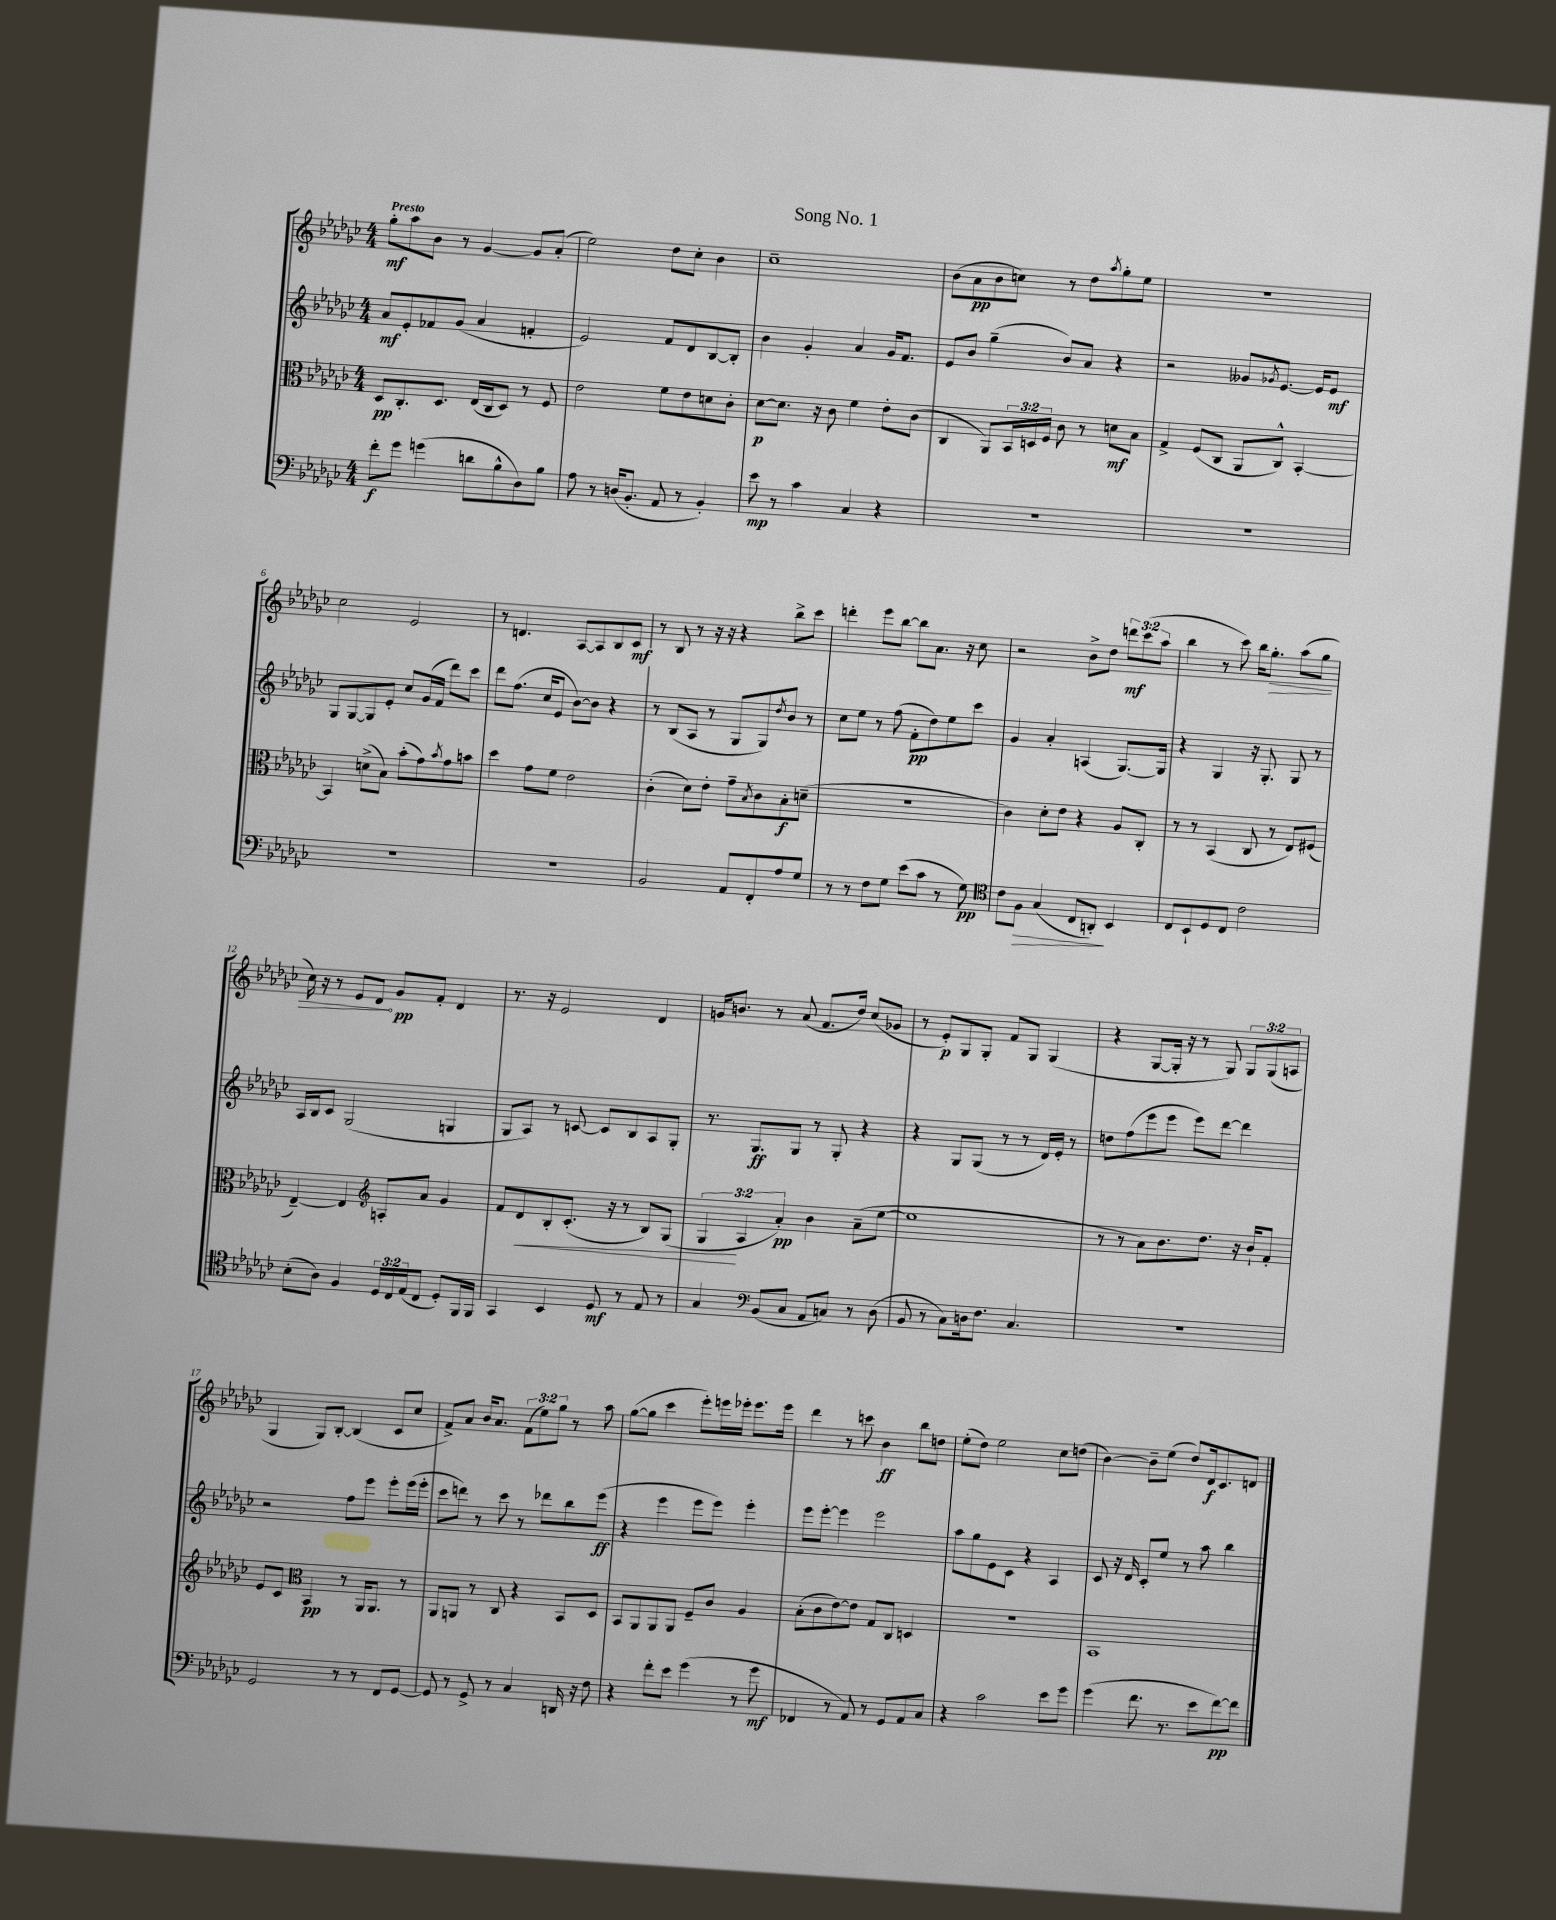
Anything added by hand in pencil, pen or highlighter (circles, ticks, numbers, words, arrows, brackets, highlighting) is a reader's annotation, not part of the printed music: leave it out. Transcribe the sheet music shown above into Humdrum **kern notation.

**kern	**dynam	**kern	**dynam	**kern	**dynam	**kern	**dynam
*part4	*part4	*part3	*part3	*part2	*part2	*part1	*part1
*staff4	*staff4	*staff3	*staff3	*staff2	*staff2	*staff1	*staff1
*clefF4	*	*clefC3	*	*clefG2	*	*clefG2	*
*k[b-e-a-d-g-c-]	*	*k[b-e-a-d-g-c-]	*	*k[b-e-a-d-g-c-]	*	*k[b-e-a-d-g-c-]	*
*M4/4	*	*M4/4	*	*M4/4	*	*M4/4	*
=1	=1	=1	=1	=1	=1	=1	=1
!	!	!	!	!	!	!LO:TX:a:B:t=Presto	!
8f'\L	f	8D-/L	pp	8a-/L	mf	8gg-'\L	mf
8g-\J	.	8.C-'/	.	8e-'/	.	8aa-\	.
(4gn\	.	.	.	8f-X/	.	8b-\J	.
.	.	8.D-/J	.	.	.	.	.
.	.	.	.	(8g-/J	.	8r	.
8dn\L	.	(16E-/LL	.	4a-/	.	[4g-/	.
.	.	16C-/J	.	.	.	.	.
8B-^^\	.	8D-/J)	.	.	.	.	.
8D-\)	.	8r	.	4fn'/	.	8g-/L]	.
8B-\J	.	8F/	.	.	.	(8a-'/J	.
=2	=2	=2	=2	=2	=2	=2	=2
8A-\	.	2e-\	.	2e-/)	.	2ee-\)	.
8r	.	.	.	.	.	.	.
(16Dn/KL	.	.	.	.	.	.	.
8.BB-'/J	.	.	.	.	.	.	.
8AA-/	.	8f\L	.	8f/L	.	8dd-\L	.
8r	.	8e-\	.	8d-/	.	8cc-'\J	.
4BB-'/)	.	8dn\	.	[8B-/	.	4b-\	.
.	.	8c-'\J	.	8B-'/J]	.	.	.
=3	=3	=3	=3	=3	=3	=3	=3
8e-\	mp	[8d-\L	p	4b-\	.	1cc-~	.
8r	.	8.d-\J]	.	.	.	.	.
4c-\	.	.	.	4g-'/	.	.	.
.	.	16r	.	.	.	.	.
.	.	8c-\	.	.	.	.	.
4C-/	.	4f\	.	4a-/	.	.	.
4r	.	8e-'\L	.	16g-/KL	.	.	.
.	.	.	.	8.f/J	.	.	.
.	.	(8c-\J	.	.	.	.	.
=4	=4	=4	=4	=4	=4	=4	=4
1r	.	4C-/	.	8e-/L	.	(8b-\L	.
.	.	.	.	8b-/J	.	8a-\	pp
.	.	8AA-/L)	.	(4gg-~\	.	8b-\	.
.	.	24BB-/L	.	.	.	8ccn\J)	.
.	.	24Dn/	.	.	.	.	.
.	.	24F/JJ	.	.	.	.	.
.	.	8c-\	.	8b-/L)	.	8r	.
.	.	8r	.	8a-/J	.	8dd-\L	.
.	.	.	.	.	.	8qaa-/	.
.	.	8dn\L	mf	4r	.	8gg-'\	.
.	.	8B-\J	.	.	.	8ee-\J	.
=5	=5	=5	=5	=5	=5	=5	=5
1r	.	4G-^/	.	2r	.	1r	.
.	.	(8F/L	.	.	.	.	.
.	.	8C-/J	.	.	.	.	.
.	.	8AA-/L	.	8g--X/L	.	.	.
.	.	.	.	8qg-X/	.	.	.
.	.	8C-^^/J)	.	[8.e-/J	.	.	.
.	.	[4BB-'/	.	.	.	.	.
.	.	.	.	16e-/KL]	.	.	.
.	.	.	.	8e-/J	mf	.	.
!!LO:LB:g=z
=6	=6	=6	=6	=6	=6	=6	=6
1r	.	4BB-/]	.	8G-/L	.	2cc-\	.
.	.	.	.	[8G-/	.	.	.
.	.	(8dn^\L	.	8G-/]	.	.	.
.	.	8B-\J)	.	8e-'/J	.	.	.
.	.	(8b-'\L	.	8cc-/L	.	2e-/	.
.	.	8g-\)	.	(16g-/L	.	.	.
.	.	.	.	16f/JJ	.	.	.
.	.	8qb-/	.	.	.	.	.
.	.	8g-\	.	8ddd-\L)	.	.	.
.	.	8bn\J	.	8ccc-\J	.	.	.
=7	=7	=7	=7	=7	=7	=7	=7
1r	.	4dd-\	.	8ddd-\L	.	8r	.
.	.	.	.	(8.ff\J	.	4.dn/	.
.	.	8g-\L	.	.	.	.	.
.	.	.	.	16cc-/KL	.	.	.
.	.	8f\J	.	8e-/J	.	.	.
.	.	2e-\	.	[8b-\L)	.	[8A-/L	.
.	.	.	.	8b-\J]	.	8A-/]	.
.	.	.	.	4r	.	8B-/	.
.	.	.	.	.	.	8c-/J	mf
=8	=8	=8	=8	=8	=8	=8	=8
2BB-/	.	(4c-'\	.	8r	.	8r	.
.	.	.	.	(8B-/L	.	8B-/	.
.	.	8d-\L)	.	8A-/J	.	8r	.
.	.	8e-'\J	.	8r	.	16r	.
.	.	.	.	.	.	16r	.
8AA-/L	.	8g-~\L	.	8G-/L	.	4r	.
.	.	8qB-/	.	.	.	.	.
8FF'/	.	8c-\	.	8G-/)	.	.	.
.	.	.	.	8qdd-/	.	.	.
8A-/	.	8B-'\	f	8b-/J	.	8bb-^\L	.
8G-/J	.	(8dn~\J	.	8r	.	8ccc-\J	.
=9	=9	=9	=9	=9	=9	=9	=9
8r	.	1r	.	8cc-\L	.	4dddn'\	.
8r	.	.	.	8ee-\J	.	.	.
8F\L	.	.	.	8r	.	8eee-\L	.
8G-\J	.	.	.	(8ff\	.	[8bb-\J	.
(8e-\L	.	.	.	8f'\L	pp	8bb-\L]	.
8c-\J	.	.	.	8dd-\)	.	8.a-\J	.
8r	.	.	.	8ee-\	.	.	.
.	.	.	.	.	.	16r	.
8G-\)	pp	.	.	8ccc-\J	.	8cc-\	.
=10	=10	=10	=10	=10	=10	=10	=10
*clefC4	*	*	*	*	*	*	*
8c-\L	.	4c-\)	.	4g-/	.	2r	.
!	!LO:HP:b	!	!	!	!	!	!
8F\J	>	.	.	.	.	.	.
(4G-/	.	8d-'\L	.	4a-'/	.	.	.
.	.	8e-\J	.	.	.	.	.
8C-/L	.	4r	.	(4An/	.	8b-^\L	.
8AAn'/J)	.	.	.	.	.	8dd-\J	.
4BB-/	]	8A-/L	.	[8.G-/L)	.	12dddn\L	mf
.	.	.	.	.	.	(12ccc-\	.
.	.	8C-'/J	.	.	.	.	.
.	.	.	.	.	.	12aa-\J	.
.	.	.	.	16G-/Jk]	.	.	.
=11	=11	=11	=11	=11	=11	=11	=11
8C-/L	.	8r	.	4r	.	4bb-\	.
8BB-`/	.	8r	.	.	.	.	.
8D-/	.	(4BB-/	.	4G-/	.	8r	.
8C-/J	.	.	.	.	.	8ccc-\)	.
2c-\	.	8C-/	.	16r	.	16bb-\KL	.
!	!	!	!	!	!	!	!LO:HP:b
.	.	.	.	8.G-'/	.	8.gg-'\J	>
.	.	8r	.	.	.	.	.
.	.	8E-/L)	.	8G-/	.	(8aa-\L	.
.	.	(8F#X/J	.	8r	.	8gg-\J	.
!!LO:LB:g=z
=12	=12	=12	=12	=12	=12	=12	=12
(8B-'\L	.	[4E-~/)	.	16A-/LL	.	16cc-\)	.
.	.	.	.	16B-/J	.	16r	.
8A-\J)	.	.	.	8c-/J	.	8r	.
4F/	.	4E-/]	.	(2G-/	.	8e-/L	.
.	.	.	.	.	.	8d-/J	.
*	*	*clefG2	*	*	*	*	*
24D-/LL	.	8An'/L	.	.	.	8g-/L	] pp
24C-/	.	.	.	.	.	.	.
(24E-/J	.	.	.	.	.	.	.
8C-/J	.	8a-/J	.	.	.	8f'/J	.
8D-'/L)	.	4g-/	.	4Gn/	.	4d-/	.
16FF/L	.	.	.	.	.	.	.
16FF/JJ	.	.	.	.	.	.	.
=13	=13	=13	=13	=13	=13	=13	=13
4GG-/	.	8f/L	.	8G-/L	.	8.r	.
!	!	!	!LO:HP:b	!	!	!	!
.	.	8d-/	<	8A-/J)	.	.	.
.	.	.	.	.	.	16r	.
4BB-/	.	8B-'/	.	8r	.	2e-/	.
.	.	(8.c-'/J	.	[8cn/	.	.	.
8D-/	mf	.	.	8c/L]	.	.	.
.	.	16r	.	.	.	.	.
8r	.	8r	.	8B-/	.	.	.
8E-/	.	8B-/L)	.	8A-/	.	4d-/	.
8r	.	(8G-/J	.	8G-'/J	.	.	.
=14	=14	=14	=14	=14	=14	=14	=14
4G-/	.	6G-/	.	8.r	.	16gn/KL	.
.	.	.	.	.	.	8.bn/J	.
.	.	6A-/	[	.	.	.	.
.	.	.	.	8.G-/L	ff	.	.
*clefF4	*	*	*	*	*	*	*
(8BB-/L	.	.	.	.	.	8r	.
.	.	6a-'/)	pp	.	.	.	.
8C-/J	.	.	.	8G-/J	.	(8a-/	.
8AA-/L	.	4b-\	.	8r	.	8.f/L	.
8Cn/J)	.	.	.	8G-'/	.	.	.
.	.	.	.	.	.	16dd-/Jk)	.
8r	.	(8a-~\L	.	4r	.	(8cc-/L	.
(8D-\	.	[8ee-\J	.	.	.	8g-X/J	.
=15	=15	=15	=15	=15	=15	=15	=15
8BB-/	.	1ee-]	.	4r	.	8r	.
8r	.	.	.	.	.	8e-'/L)	p
8C-\L)	.	.	.	8G-/L	.	8G-/	.
16Dn\k	.	.	.	(8G-/J	.	8G-'/J	.
8.F\J	.	.	.	.	.	.	.
.	.	.	.	8r	.	8f/L	.
4.C-/	.	.	.	8r	.	8G-/J	.
.	.	.	.	16d-/LL)	.	(4G-/	.
.	.	.	.	16e-'/JJ	.	.	.
.	.	.	.	8r	.	.	.
=16	=16	=16	=16	=16	=16	=16	=16
1r	.	8r	.	8ddn\L	.	4r	.
.	.	8r	.	(8ff\	.	.	.
.	.	8a-\L)	.	8eee-\	.	[8G-/L	.
.	.	8.b-\	.	8eee-\J	.	16G-'/Jk]	.
.	.	.	.	.	.	16r	.
.	.	.	.	8eee-\L)	.	8r	.
.	.	8.dd-\J	.	.	.	.	.
.	.	.	.	[8ddd-\J	.	8G-/)	.
.	.	16r	.	4ddd-\]	.	12G-/L	.
.	.	16b-`/KL	.	.	.	.	.
.	.	.	.	.	.	(12G-/	.
.	.	8f'/J	.	.	.	.	.
.	.	.	.	.	.	12An/J	.
!!LO:LB:g=z
=17	=17	=17	=17	=17	=17	=17	=17
2GG-/	.	8e-/L	.	2r	.	4G-/	.
.	.	8c-/J	.	.	.	.	.
*	*	*clefC3	*	*	*	*	*
.	.	4BB-/	pp	.	.	8G-/L)	.
.	.	.	.	.	.	[8B-'/J	.
8r	.	8r	.	8ff\L	.	(4B-/]	.
8r	.	16AA-/KL	.	8eee-\J	.	.	.
.	.	8.AA-/J	.	.	.	.	.
8FF/L	.	.	.	8eee-'\L	.	8c-/L	.
[8GG-/J	.	8r	.	(16eee-\L	.	8cc-/J	.
.	.	.	.	16eee-'\JJ	.	.	.
=18	=18	=18	=18	=18	=18	=18	=18
8GG-/]	.	8AA-/L	.	8ccc-\L	.	8f^/L)	.
8r	.	8AAn/J	.	8dddn\J)	.	8a-/J	.
8GG-^/	.	8r	.	8r	.	16b-/KL	.
.	.	.	.	.	.	8.a-/J	.
8r	.	8C-/	.	8ccc-\	.	.	.
4C-/	.	4r	.	8r	.	(12f\L	.
.	.	.	.	.	.	12ee-\)	.
.	.	.	.	8ddd-X\L	.	.	.
.	.	.	.	.	.	12gg-\J	.
16DDn/	.	8BB-/L	.	8bb-\	.	8r	.
16r	.	.	.	.	.	.	.
8F\	.	8D-/J	.	(8eee-\J	ff	8aa-\	.
=19	=19	=19	=19	=19	=19	=19	=19
4r	.	8BB-/L	.	4r	.	([8gg-\L	.
.	.	8AA-/	.	.	.	8gg-\J]	.
8f'\L	.	8AA-/	.	4eee-\	.	4ccc-\	.
8e-\J	.	8AA-/J	.	.	.	.	.
(4g-\	.	8F~/L	.	8eee-\L	.	8eee-'\L)	.
.	.	8c-/J	.	8eee-\J)	.	16eeen\L	.
.	.	.	.	.	.	16eee-X'\JJ	.
8r	.	4A-/	.	4eee-'\	.	8.eee-\L	.
8g-\	mf	.	.	.	.	.	.
.	.	.	.	.	.	16eee-\Jk	.
=20	=20	=20	=20	=20	=20	=20	=20
4FF-X/	.	(8B-'\L	.	8eee-\L	.	4ddd-\	.
.	.	8c-\	.	[8eee-'\J	.	.	.
8r	.	[8e-\)	.	4eee-\]	.	8r	.
8AA-/)	.	8e-\J]	.	.	.	8cccn\	.
8r	.	8G-/L	.	2eee-\	.	4b-\	ff
8GG-/L	.	8C-/J	.	.	.	.	.
8AA-/	.	4Dn/	.	.	.	8bb-\L	.
8C-/J	.	.	.	.	.	8ddn\J	.
=21	=21	=21	=21	=21	=21	=21	=21
4r	.	1r	.	8aa-\L	.	(8ee-'\L	.
.	.	.	.	8gg-\	.	8dd-\J)	.
2c-\	.	.	.	8e-\	.	2ee-\	.
.	.	.	.	8c-\J	.	.	.
.	.	.	.	4r	.	.	.
8e-\L	.	.	.	4A-/	.	8cc-\L	.
8g-\J	.	.	.	.	.	(8ddn\J	.
=22	=22	=22	=22	=22	=22	=22	=22
(4g-\	.	1BB-	.	8c-/	.	[4b-\)	.
.	.	.	.	16r	.	.	.
.	.	.	.	16d-/	.	.	.
8.f\	.	.	.	8c-'/L	.	8b-~\L]	.
.	.	.	.	8ee-/J	.	(8ee-\J	.
8.r	.	.	.	.	.	.	.
.	.	.	.	8r	.	8dd-/L)	.
8e-\L	.	.	.	8aa-\	.	16d-/k	f
.	.	.	.	.	.	8.c-/	.
[8f\)	pp	.	.	4bb-\	.	.	.
8f\J]	.	.	.	.	.	8dn/J	.
==	==	==	==	==	==	==	==
*-	*-	*-	*-	*-	*-	*-	*-
